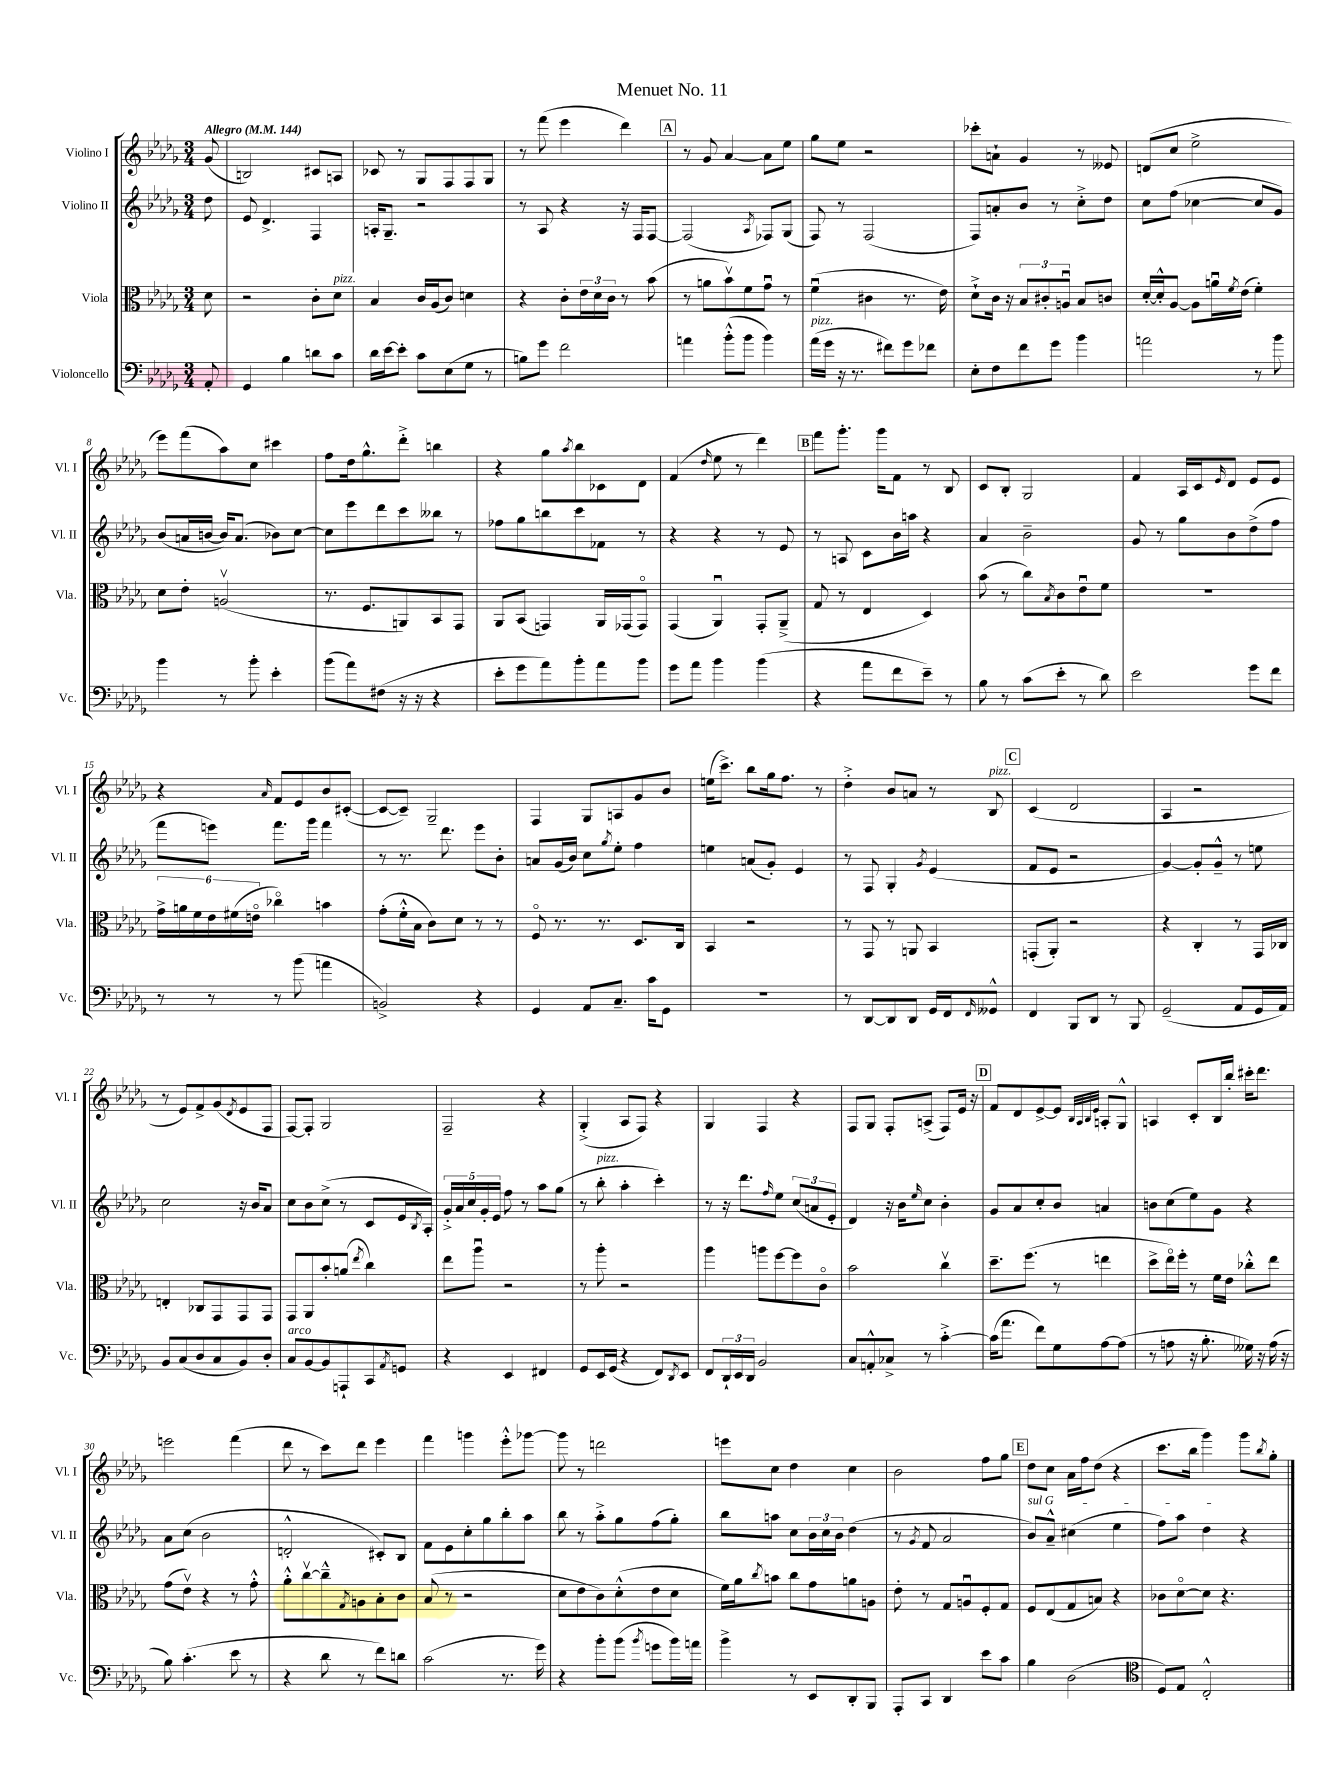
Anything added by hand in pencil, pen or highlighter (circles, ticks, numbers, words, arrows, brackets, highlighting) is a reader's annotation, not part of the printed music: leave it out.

**kern	**kern	**kern	**kern
*part4	*part3	*part2	*part1
*staff4	*staff3	*staff2	*staff1
*I"Violoncello	*I"Viola	*I"Violino II	*I"Violino I
*I'Vc.	*I'Vla.	*I'Vl. II	*I'Vl. I
*clefF4	*clefC3	*clefG2	*clefG2
*k[b-e-a-d-g-]	*k[b-e-a-d-g-]	*k[b-e-a-d-g-]	*k[b-e-a-d-g-]
*M3/4	*M3/4	*M3/4	*M3/4
*MM144	*MM144	*MM144	*MM144
=	=	=	=
!	!	!	!LO:TX:a:B:t=Allegro
8AA-'/	8d-\	8dd-\	(8g-/
=1	=1	=1	=1
4GG-/	2r	8e-/	2Bn/)
.	.	4.d-^/	.
4B-\	.	.	.
8dn\L	8c'\L	4F/	8c#X/L
!	!LO:TX:a:i:t=pizz.	!	!
8c\J	8d-\J	.	8An/J
=2	=2	=2	=2
16d-\LL	4B-/	16An'/KL	8c-X/
[16e-\J	.	8.G-~/J	.
8e-'\J]	.	.	8r
8c\L	16c/LL	2r	8G-/L
.	(16A-/J	.	.
(8E-\	8c/J)	.	8F/
8G-\J	4dn\	.	8F/
8r	.	.	8G-/J
=3	=3	=3	=3
8Bn\L)	4r	8r	8r
8g-\J	.	8A-/	(8fff\
2f\	8c'\L	4r	4eee-\
.	24e-\L	.	.
.	24d-\	.	.
.	24c\JJ	.	.
.	8r	16r	4ddd-\)
.	.	16F/KL	.
.	(8b-\	[8F/J	.
!!LO:REH:place=s1:t=A
=4	=4	=4	=4
4an\	8r	(2F/]	8r
.	8an\L	.	8g-/
(8b-'^^\L	8b-v\)	.	[4a-/
8b-\J	8f\	.	.
.	.	8qA-/	.
4b-\)	8g-u\J	8F-X/L)	8a-\L]
.	8r	(8G-/J	8ee-\J
=5	=5	=5	=5
!LO:TX:a:i:t=pizz.	!	!	!
(16a-\LL	(4fu\	8F/)	8gg-\L
16g-\JJ	.	.	.
16r	.	8r	8ee-\J
8.r	.	.	.
.	4c#X\	(2F/	2r
8f#X\L)	.	.	.
8g-\	8.r	.	.
8f-X\J	.	.	.
.	16e-\)	.	.
=6	=6	=6	=6
8E-'\L	8d-`^\L	8F/L)	8ccc-X'\L
8F\	16c\Jk	8an'/	8an`\J
.	16r	.	.
8f\	12B-/L	8b-/J	4g-/
.	12c#X'/	.	.
8g-\J	.	8r	.
.	12Anu/J	.	.
4b-\	8B-/L	8cc'^\L	8r
.	8cn/J	8dd-\J	8e--X/
=7	=7	=7	=7
2an\	[16d-'/LL	8cc\L	(8dn/L
.	16d-'^^/J]	.	.
.	[8A-/J	(8ff\J	8cc/J
.	8A-\L]	[4cc-X\	2ee-^\
.	16anu\L	.	.
.	8qf/	.	.
.	(16e-\JJ	.	.
8r	4f'\)	8cc-/L]	.
8b-\	.	8g-/J)	.
!!LO:LB:g=z
=8	=8	=8	=8
4b-\	8d-\L	(8b-/L	8eee-\L)
.	8e-'\J	16an/L	(8fff\
.	.	[16bn/JJ	.
8r	(2Anv/	16b/KL])	8aa-\)
.	.	(8.a/J	.
8b-'\	.	.	8cc\J
4e-'\	.	8b-X\L)	4ccc#X\
.	.	[8cc\J	.
=9	=9	=9	=9
(8b-\L	8.r	8cc\L]	8ff\L
8a-\)	.	8eee-\	16dd-\k
.	8.F/L	.	8.gg-^^\
(8F#X\J	.	8ddd-\	.
16r	8AAn/)	8ccc\	8ddd-'^\J
16r	.	.	.
4r	8BB-/	8bb--X\J	4bbn\
.	8GG-/J	8r	.
=10	=10	=10	=10
8e-'\L	8AA-/L	8ff-X\L	4r
8g-\	(8BB-/J	8gg-\	.
8a-\)	4GGn/)	8bbn\	8gg-\L
.	.	.	8qaa-/
8b-'\	.	8ccc\	8bb-\
8a-\	16AA-/LL	8f-X\J	8c-X\
.	(16GG-X/J	.	.
8b-\J	8GG-/J)	8r	8d-\J
=11	=11	=11	=11
8g-\L	(4GG-/	4r	(4f/
8a-\J	.	.	.
.	.	.	16qqdd-/
4b-\	4AA-u/)	4r	8ee-\
.	.	.	8r
(4b-\	8GG-'/L	8r	4ddd-\)
.	(8AA-~^/J	8e-/	.
!!LO:REH:place=s1:t=B
=12	=12	=12	=12
4r	8G-/	8r	8fff\L
.	8r	8An/	8.ggg-'\J
8a-\L	4E-/	8c\L	.
.	.	.	16ggg-\KL
8f\	.	16b-\L	8f\J
.	.	16aan\JJ	.
8e-~\J)	4D-/)	4r	8r
8r	.	.	8B-/
=13	=13	=13	=13
8B-\	(8b-\	4a-/	8c/L
8r	8r	.	8B-'/J
(8c\L	8cc\L)	2b-~\	2G-/
.	8qB-/	.	.
8e-'\J	8c\	.	.
8r	8e-u\	.	.
8d-\)	8f\J	.	.
=14	=14	=14	=14
2e-\	2.r	8g-/	4f/
.	.	8r	.
.	.	8gg-\L	16A-/LL
.	.	.	16c/J
.	.	.	16qqe-/
.	.	8b-\	8d-/J
8g-\L	.	(8dd-^\	8e-/L
8f\J	.	8ff\J	8e-/J
!!LO:LB:g=z
=15	=15	=15	=15
8r	24g-^\LL	8fff\L	4r
.	24an\	.	.
.	24f\	.	.
8r	24e-\	8eeen\J)	.
.	(24f#X\	.	.
.	24en\JJ	.	.
.	.	.	16qqa-/
8r	4cc-X\)	8.fff\L	8f/L
(8b-\	.	.	8e-/
.	.	16ggg-\Jk	.
4an\	4bn\	4fff\	8b-/
.	.	.	([8c#X'/J
=16	=16	=16	=16
2BBn^/)	(8g-'\L	8r	8c#/L_
.	16f'^^\L	8.r	8c#~/J])
.	16B-\JJ	.	.
.	8c\L)	.	2G-~/
.	.	8.ddd-\	.
.	8d-\J	.	.
4r	8r	8eee-\L	.
.	8r	8b-'\J	.
=17	=17	=17	=17
4GG-/	8F/	8an/L	4F/
.	8.r	(16g-/L	.
.	.	16b-/JJ)	.
8AA-/L	.	8cc\L	8G-/L
.	8.r	.	.
.	.	8qgg-/	.
8.C~/J	.	8ee-'\J	8An/
.	8.D-/L	4ff\	8g-/
16c\KL	.	.	.
8GG-\J	.	.	8b-/J
.	16C/Jk	.	.
=18	=18	=18	=18
2.r	4BB-/	4een\	(16een\KL
.	.	.	8.ccc^\J)
.	2r	(8an/L	8bb-\L
.	.	8g-'/J)	16gg-\k
.	.	.	8.ff\J
.	.	4e-/	.
.	.	.	8r
=19	=19	=19	=19
8r	8r	8r	4dd-'^\
[8DD-/L	8GG-/	8F/	.
8DD-/]	8r	4G-'/	8b-/L
8DD-/J	8AAn/	.	8an/J
.	.	8qg-/	.
16GG-/LL	4BB-/	(4e-/	8r
16FF/J	.	.	.
16qqFF/	.	.	.
!	!	!	!LO:TX:a:i:t=pizz.
8GG--X^^/J	.	.	8B-/
!!LO:REH:place=s1:t=C
=20	=20	=20	=20
4FF/	(8GGn'/L	8f/L	(4c/
.	8AA-'/J)	8e-/J	.
8BBB-/L	2r	2r	2d-/
8DD-/J	.	.	.
8r	.	.	.
8BBB-/	.	.	.
=21	=21	=21	=21
(2GG-~/	4r	[4g-/)	4A-/
.	4C'/	8g-'/L]	2r
.	.	8g-~^^/J	.
8AA-/L	8r	8r	.
16GG-/L	16GG-/LL	8een\	.
16AA-/JJ)	16C-X/JJ	.	.
!!LO:LB:g=z
=22	=22	=22	=22
8BB-/L	4En'/	2cc\	8r
(8C/	.	.	8e-/L)
8D-/	8C-X/L	.	8f^/
8C/	8GG-/	.	(8g-/
.	.	.	8qd-/
8BB-/)	8GG-/	16r	8e-/
.	.	16b-/KL	.
8D-'/J	8GG-/J	8a-/J	8F/J
=23	=23	=23	=23
!LO:TX:a:i:t=arco	!	!	!
8C/L	8GG-/L	8cc\L	[8F/L)
[8BB-/	8AA-/	8b-\	8F'/J]
8BB-/]	8b-'/	(8cc^\J	2G-/
8AAAn`/	(8an/J	8r	.
.	8qee-/	.	.
8CC/	4cc\)	8c/L	.
8qAA-/	.	.	.
8GGn/J	.	16e-/L	.
.	.	8qB-/	.
.	.	16A-'/JJ)	.
=24	=24	=24	=24
4r	8ee-\L	20g-'^/LL	2F~/
.	.	20a-/	.
.	.	20cc/	.
.	8aa-u\J	.	.
.	.	20g-'/	.
.	.	20e-/JJ	.
4EE-/	2r	8ff\	.
.	.	8r	.
4FF#X/	.	8aa-\L	4r
.	.	(8gg-\J	.
=25	=25	=25	=25
8GG-/L	8r	8r	(4G-'^/
!	!	!LO:TX:a:i:t=pizz.	!
16EE-/L	8aa-'\	8bb-'\	.
(16GG-/JJ	.	.	.
4r	2r	4aa-'\	8A-/L
.	.	.	8F/J)
8FF/L)	.	4ccc'\)	4r
8qDD-/	.	.	.
8EE-/J	.	.	.
=26	=26	=26	=26
8FF/L	4aa-\	8r	4G-/
24DD-`/L	.	16r	.
24EE-/	.	.	.
.	.	8.ddd-\L	.
24DD-/JJ	.	.	.
2BB-/	8aan\L	.	4F/
.	.	16qqff/	.
.	[8ff\	8ee-\J	.
.	8ff\]	(12cc/L	4r
.	.	12an/	.
.	8c\J	.	.
.	.	12e-'/J	.
=27	=27	=27	=27
8C/L	2b-\	4d-/)	8F/L
8AAn'^^/	.	.	8G-/J
8C-X^/J	.	16r	8F'/L
.	.	16b-\KL	.
.	.	16qqee-/	.
8r	.	8cc\J	(8An^/J
[4c'^\	4ccv\	4b-'\	8F/L)
.	.	.	16e-/Jk
.	.	.	16r
!!LO:REH:place=s1:t=D
=28	=28	=28	=28
(16c\KL]	8.dd-~\L	8g-/L	8f/L
8.a-\J	.	.	.
.	.	8a-/	8d-/
.	(8.ff\J	.	.
8f\L)	.	8cc'/	[8e-^/
8G-\	8r	8b-/J	8e-/J]
.	.	.	32qqB-/LLL
.	.	.	32qqA-/
.	.	.	32qqB-/
.	.	.	32qqe-/JJJ
[8A-\	4een\	4an/	8An'/L
(8A-\J]	.	.	8G-^^/J
=29	=29	=29	=29
8r	8dd-^\L	8bn\L	4An/
8An\	16ee-\L)	(8cc\	.
.	16ff'\JJ	.	.
16r	8r	8ee-\)	8c'/L
8.B-'\	.	.	.
.	16f\LL	8g-\J	16B-/L
.	16e-\JJ	.	16bb-'/JJ
16G--X\)	8cc-X'^^\L	4r	16ccc#X'\KL
16r	.	.	8.ddd-\J
(16A\	8ee-\J	.	.
16r	.	.	.
!!LO:LB:g=z
=30	=30	=30	=30
8B-\)	(8g-\L	8a-\L	2eeen\
(4.c'\	8e-v\J)	(8cc\J	.
.	4r	2b-\	.
8e-\	8r	.	(4fff\
8r	8g-'^^\	.	.
=31	=31	=31	=31
4r	8a-'^^\L	2dn'^^/	8ddd-\
.	[8ccv\	.	8r
8d-\	8cc~^^\]	.	8ccc\L)
.	8qG-/	.	.
8r	8An\	.	8ddd-\J
8f\L)	8B-'\	8c#X'/L)	4eee-\
8dn\J	8c\J	8B-/J	.
=32	=32	=32	=32
(2c\	(8B-/	8f\L	4fff\
.	8r	8e-\	.
.	2r	8cc'\	4gggn\
.	.	8gg-\	.
8.r	.	8bb-'\	8eee-'^^\L
.	.	8aa-\J	[8ggg-X\J
16g-\)	.	.	.
=33	=33	=33	=33
4r	8d-\L	8bb-\	8ggg-\]
.	8e-\	8r	8r
8b-'\L	8c\)	8aa-'^\L	2dddn\
(8b-\J	(8d-'^^\	8gg-\	.
8qb-/	.	.	.
8gn\L	8e-\	(8ff\	.
16b-\L)	8d-\J	8gg-'\J)	.
16an\JJ	.	.	.
=34	=34	=34	=34
4b-^\	16f\LL)	8bb-\L	8eeen\L
.	16a-\J	.	.
.	8qcc/	.	.
.	8bn\J	8aan\J	8cc\J
8r	8cc\L	8cc\L	4dd-\
8EE-/L	8g-\	24b-\L	.
.	.	24cc\	.
.	.	24b-\JJ	.
8DD-'/	8an\	(4dd-\	4cc\
8BBB-/J	8An\J	.	.
=35	=35	=35	=35
8AAA-'/L	8e-'\	8r	2b-\
.	.	8qg-/	.
8CC/J	8r	8f/	.
4DD-/	8G-/L	2a-/	.
.	8Anu/	.	.
8e-\L	8F'/	.	8ff\L
8c\J	8G-/J	.	8gg-\J
!!LO:REH:place=s1:t=E
=36	=36	=36	=36
!	!	!LO:TX:a:i:t=sul G	!
4B-\	8F/L	8b-/L)	8dd-\L
.	(8E-/	8a-~^^/J	8cc\J
(2D-\	8G-/	(4cc#X\	16a-\LL
.	.	.	16ff\J
.	8Bn/J)	.	(8dd-\J
.	4r	4ee-\	4r
=37	=37	=37	=37
*clefC4	*	*	*
8D-/L)	8c-X\L	8ff\L)	8.ccc\L
8E-/J	[8d-\	8aa-\J	.
.	.	.	16bb-\Jk
2C'^^/	8d-\J]	4dd-\	4ggg-\)
.	4.r	.	.
.	.	4r	8ggg-\L
.	.	.	8qbb-/
.	.	.	8gg-'\J
==	==	==	==
*-	*-	*-	*-
